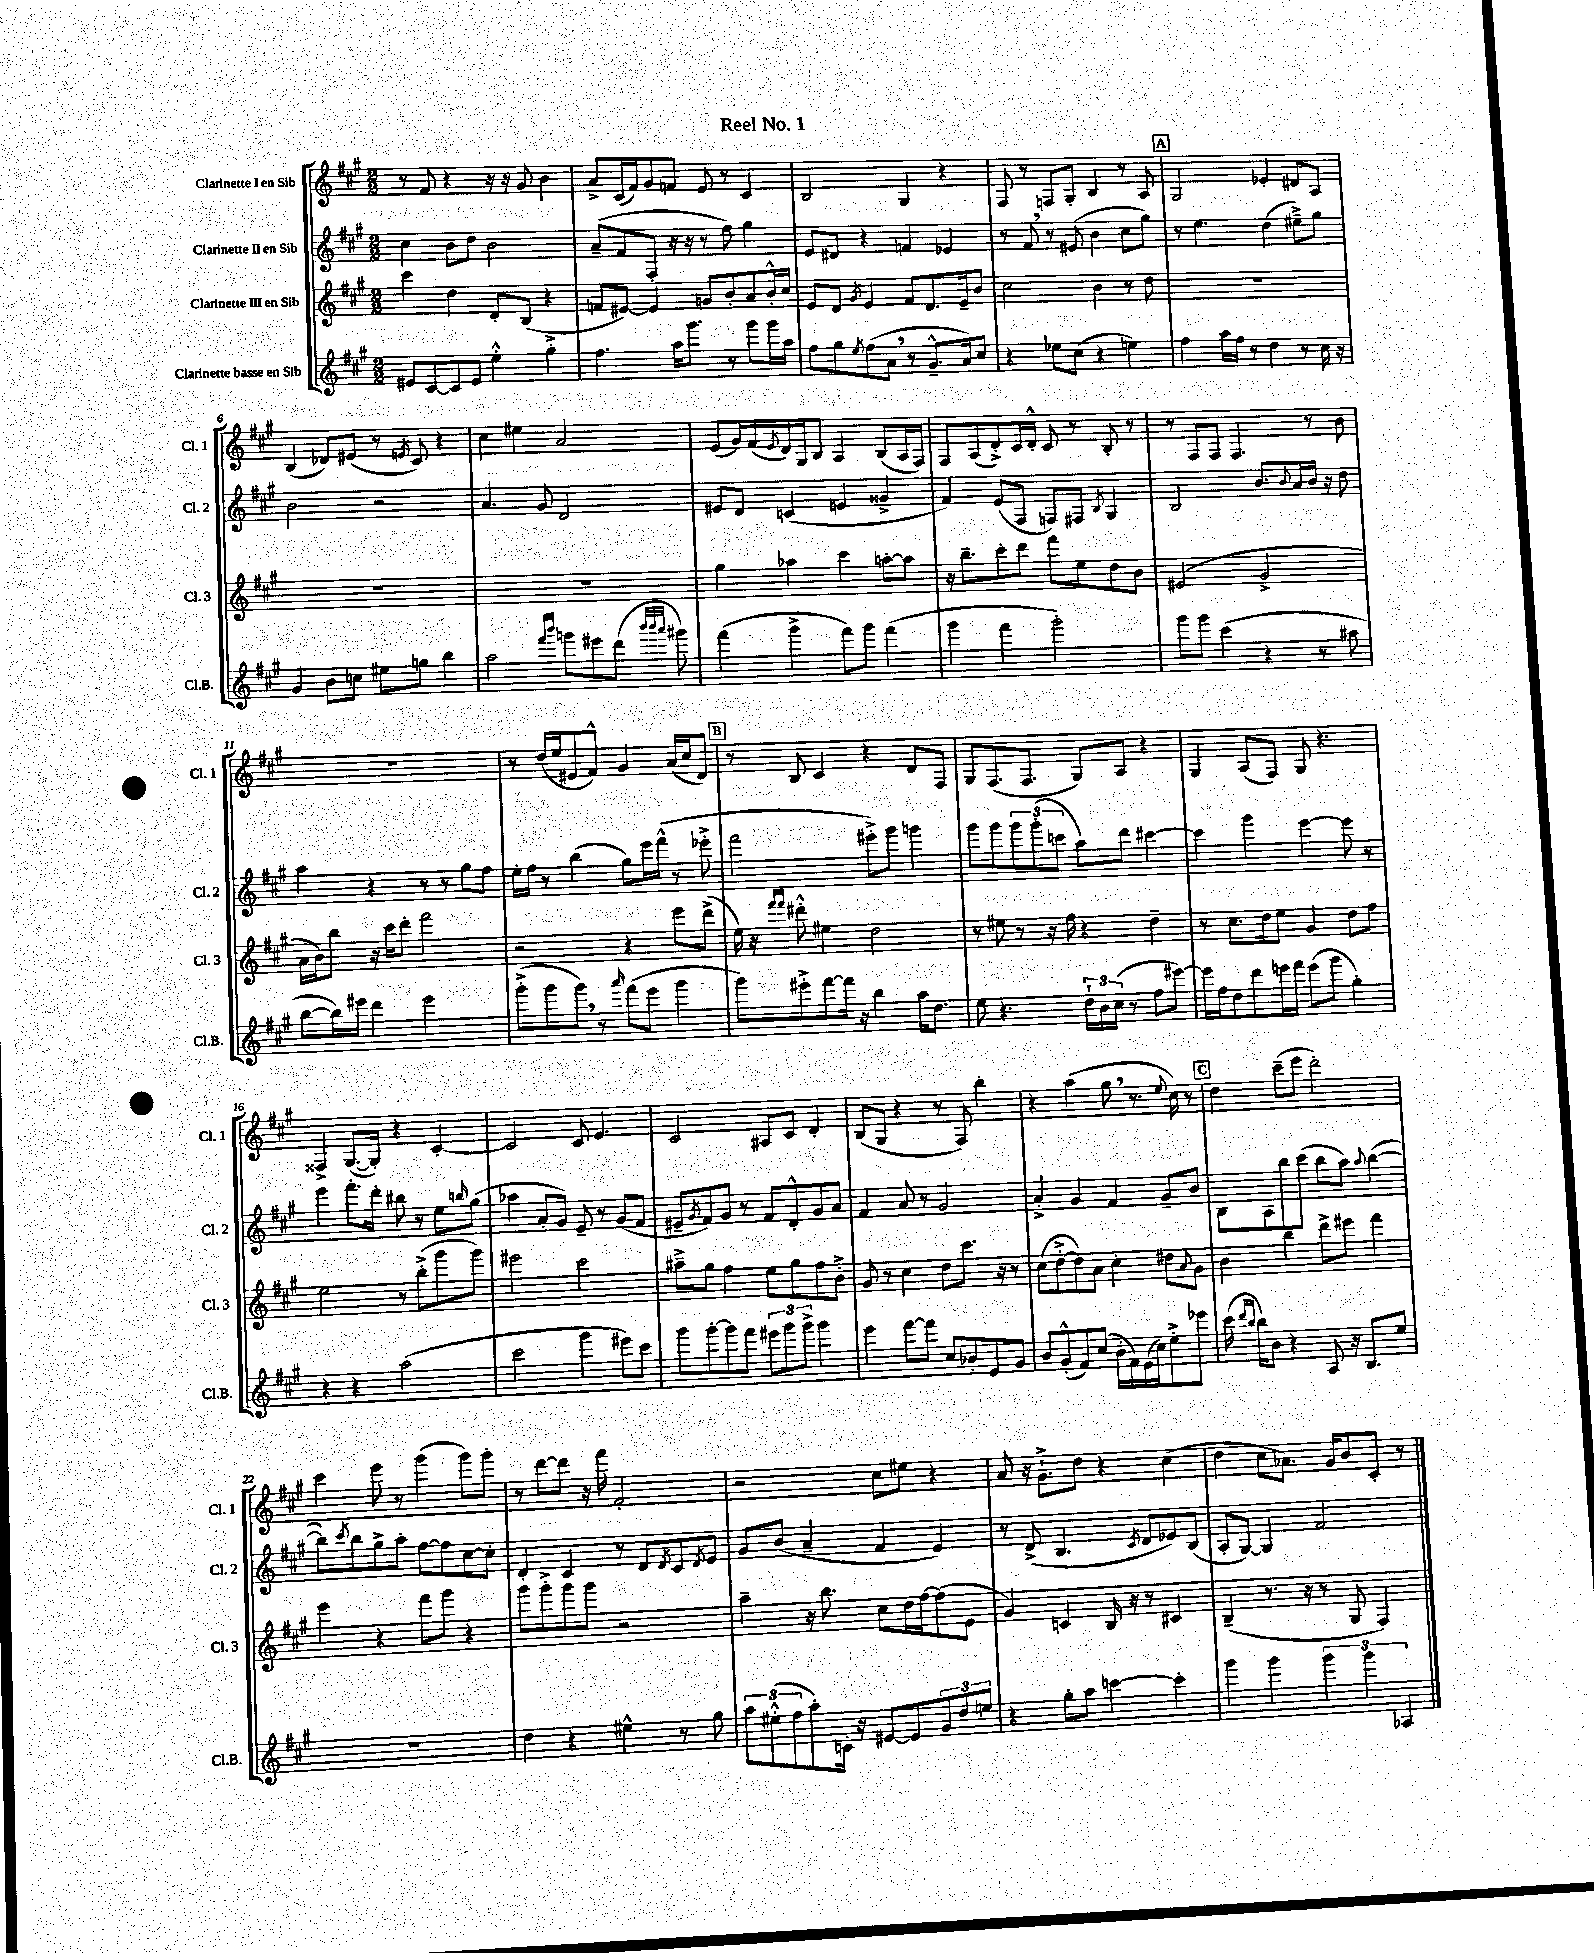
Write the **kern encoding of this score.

**kern	**kern	**kern	**kern
*staff4	*staff3	*staff2	*staff1
*clefG2	*clefG2	*clefG2	*clefG2
*k[f#c#g#]	*k[f#c#g#]	*k[f#c#g#]	*k[f#c#g#]
*M2/2	*M2/2	*M2/2	*M2/2
8e#	4ccc#	4cc#	8r
[8c#	.	.	8f#
8c#]	4dd	8b	4r
8e#	.	8dd	.
4ee'^^	8d'	2b	16r
.	.	.	16r
.	(8B	.	8g#
4gg#'^	4r	.	4b
=	=	=	=
4.ff#	8f	(8a~	8a^
.	[8e#)	8f#	(16c#
.	.	.	16f#)
.	4e#]	8F#'	8g#
16aa	.	16r	8f
8.ggg#	.	16r	.
.	8g	8r	8e
8r	8b'	8ff#)	8r
8ggg#	8a	4gg#	4c#
16ggg#	16b'^^	.	.
16aa	16cc#	.	.
=	=	=	=
8ff#	8e	8e	2B
8gg#	8d	8d#	.
8qee	8qg#	.	.
(8ff#	4e	4r	.
8a	.	.	.
8r	8f#	4f	4G#
8.g#~^^	8.d	.	.
.	.	4e-	4r
16a)	16e~	.	.
8cc#	8b	.	.
=	=	=	=
4r	2cc#	8r	8F#
.	.	8f#	8r
8ee-	.	8r	8F
(8cc#	.	(8e#	8G#'
4r	4b	4b	4B
4ee)	8r	8cc#	8r
.	8dd	8gg#)	8A
=	=	=	=
4ff#	1r	8r	2G#
.	.	4.ee	.
16aa	.	.	.
16ff#	.	.	.
8r	.	.	.
4dd	.	(4dd	4e-'
8r	.	8ee#~^)	8d#
16cc#	.	8gg#	8A
16r	.	.	.
=	=	=	=
4g#	1r	2b	(4B
8b	.	.	8d-)
8cc	.	.	(8e#
8ee#	.	2r	8r
.	.	.	8qe
8gg	.	.	8c#)
4bb	.	.	4r
=	=	=	=
2aa	1r	4.a	4cc#
.	.	.	4ee#
.	.	8g#	.
16qqfff#	.	.	.
16qqbbb	.	.	.
8ggg	.	2d	2a
8eee#	.	.	.
(8ddd	.	.	.
32qqbbb	.	.	.
32qqbbb	.	.	.
32qqaaa	.	.	.
8ggg#)	.	.	.
=	=	=	=
(4fff#	4gg#	8e#	(8e
.	.	8d	16g#)
.	.	.	(16f#
.	.	.	8qe
4ggg#^	4aa-	(4c	16d)
.	.	.	16G#
.	.	.	8B
8fff#)	4ccc#	4e	4A
8ggg#	.	.	.
(4fff#	[8aa'	4g##^	(8B
.	8aa]	.	16A
.	.	.	16F#)
=	=	=	=
4ggg#	16r	4f#)	8F#
.	8.bb~	.	.
.	.	.	(8A
4fff#	8ccc#'	(8e	8d'^)
.	8ddd	8F#	16c#
.	.	.	16d'^^
2ggg#')	8fff#	8F)	8c#
.	8ee	8F#	8r
.	.	8qB	.
.	8dd	4G#	8B'
.	8b	.	8r
=	=	=	=
8ggg#	(2e#	2B	8r
8ggg#	.	.	8F#
(4ccc#	.	.	8F#
.	.	.	4.F#
4r	2g#^	8.b	.
.	.	8qqb	.
.	.	16a	.
8r	.	16b	8r
.	.	16r	.
8aa#	.	8dd	8b
=	=	=	=
[8bb	16a	4aa	1r
.	16b)	.	.
16bb])	8bb	.	.
16eee#	.	.	.
4ddd	16r	4r	.
.	16ccc#	.	.
.	8ddd'	.	.
2eee#	2fff#	8r	.
.	.	8r	.
.	.	8gg#	.
.	.	8ff#	.
=	=	=	=
(8ggg#'^	2r	16ee'	8r
.	.	16ff#	.
8ggg#	.	8r	(16dd
.	.	.	16ee
8ggg#)	.	(4bb	8e#
8r	.	.	8f#^^)
16qqaaa	.	.	.
(8fff#	4r	8gg#)	4g#
8eee	.	16eee	.
.	.	(16fff#^^	.
4ggg#	8eee	8r	(16a
.	.	.	16cc#
.	(8ddd^	8eee-'^	8d)
=	=	=	=
8ggg#)	16ee)	2fff#	8r
.	16r	.	.
.	16qqfff#	.	.
.	16qqfff#	.	.
8eee#'^	8ddd#'^^	.	8B
[8fff#	4ee#	.	4c#
16fff#]	.	.	.
16r	.	.	.
4bb	2dd	8eee#'^)	4r
.	.	8ggg#	.
16aa	.	4ggg	8d
8.dd	.	.	.
.	.	.	8F#
=	=	=	=
8ee	8r	8ggg#	8G#
4.r	8ee#	8ggg#	(8.F#
.	8r	12ggg#	.
.	.	.	8.F#
.	.	(12ggg#'	.
.	16r	.	.
.	.	12ccc	.
.	16ff#	.	.
24dd`	4r	8aa)	8G#)
24b	.	.	.
(24cc#	.	.	.
8r	.	8ddd	8A
8ff#	4dd~	[4ccc#	4r
[8eee#)	.	.	.
=	=	=	=
16eee#]	8r	4ccc#]	4G#
16ff#	.	.	.
8dd	8.cc#	.	.
8ddd	.	4ggg#	(8A
.	16dd	.	.
16eee	8ee	.	8F#)
16fff#	.	.	.
(8eee	4g#	[4eee	8G#
8ggg#	.	.	4.r
4gg#')	8dd	8eee]	.
.	8ff#	8r	.
=	=	=	=
4r	2ee	4eee	4F##^
4r	.	8.fff#'	([8.G#
.	.	16ddd'	16G#'])
(2aa	8r	8bb#	4r
.	(8bb'^	8r	.
.	8ggg#	8ee	[4c#'
.	.	16qqbb	.
.	8ggg#)	(8gg#	.
=	=	=	=
2ccc#	2eee#	4aa-	2c#]
.	.	8a'	.
.	.	8g#)	.
4ggg#	2ccc#	8e~	8c#
.	.	8r	4.e
8eee#)	.	(8g#	.
8ccc#	.	8f#	.
=	=	=	=
8ggg#	8aa#~^	8e#~	2c#
.	.	8qg#	.
[8ggg#'	8gg#	8f#)	.
8ggg#]	4ff#	8g#	.
8fff#	.	8r	.
12eee#	8ee	8f#	8A#
12ggg#	.	.	.
.	8gg#	8d'^^	8c#
12ggg#^	.	.	.
4ggg#	8ff#	8g#	4d'
.	8b'^	8a	.
=	=	=	=
4eee	8g#	4f#	(8B
.	8r	.	8G#
[8fff#	4cc#	8a	4r
8fff#]	.	8r	.
8cc#	8dd	2g#	8r
8b-'	8.ccc#	.	8F#)
8e	.	.	4bb'
.	16r	.	.
8g#	8r	.	.
=	=	=	=
8b	(8cc#	4a'^	4r
(8g#'^^	[8dd'^	.	.
8f#)	8dd])	4g#	(4aa
(8cc#	8a	.	.
16b'	4cc#'	4f#	8gg#
16f#)	.	.	.
(16e	.	.	8.r
16cc#)	.	.	.
8ee'^	8dd#	8g#~	.
.	.	.	8qqee
.	.	.	16cc#)
.	8qqa	.	.
8eee-	8g#	8b	8r
=	=	=	=
(16ccc#	4b	8B	4dd
16qqddd	.	.	.
16qqbb	.	.	.
16bb)	.	.	.
8b	.	8A	.
4r	4bb	8bb	(8ccc#~
.	.	(8ccc#	8eee
8A	8ddd^	8bb	2ddd')
16r	8eee#	8aa)	.
8.B	.	.	.
.	.	8qqaa	.
.	4fff#	([4bb	.
8ee	.	.	.
=	=	=	=
1r	4eee	8bb])	4ccc#
.	.	8qccc#	.
.	.	8bb	.
.	4r	8gg#^	8eee
.	.	8aa'	8r
.	8fff#	[8ff#	(4ggg#
.	8ggg#	8ff#]	.
.	4r	[8cc#	8ggg#)
.	.	8cc#']	8ggg#'
=	=	=	=
4dd	8ggg#	4d'	8r
.	8ggg#'^	.	[8ddd
4r	8ggg#	4c#	8ddd]
.	8ggg#	.	16r
.	.	.	16fff#
4ee#^^	2r	8r	2f#'
.	.	8d	.
.	.	8qd	.
8r	.	8c#	.
.	.	8qd	.
8gg#	.	8e	.
=	=	=	=
12aa	4aa~	8g#	2r
(12ee#'^^	.	.	.
.	.	(8b	.
12ff#	.	.	.
8aa')	16r	4a~	.
.	8.bb	.	.
16c'	.	.	.
16r	.	.	.
[8e#	8cc#	4f#	8cc#
8e#]	16dd	.	8ee#
.	[16ff#	.	.
12g#	(8ff#]	4e)	4r
12dd	.	.	.
.	8e	.	.
12ee	.	.	.
=	=	=	=
4r	4g#)	8r	8a
.	.	(8d^	16r
.	.	.	8.g#`^
8gg#'	4c	4.B	.
8aa	.	.	8dd
[4ccc	16B	.	4r
.	16r	.	.
.	.	8qc#	.
.	8r	8d	.
4ccc']	4c#	8e-)	(4cc#
.	.	(8B	.
=	=	=	=
4ggg#	(4B~	8A'	4dd
.	.	[8G#)	.
4ggg#	8.r	4G#]	8cc#
.	.	.	8.a-)
.	16r	.	.
6ggg#	8r	2f#	.
.	.	.	16g#
.	8G#	.	8b
6ggg#	.	.	.
.	4F#)	.	8c#'
6A-	.	.	.
.	.	.	8r
==	==	==	==
*-	*-	*-	*-
